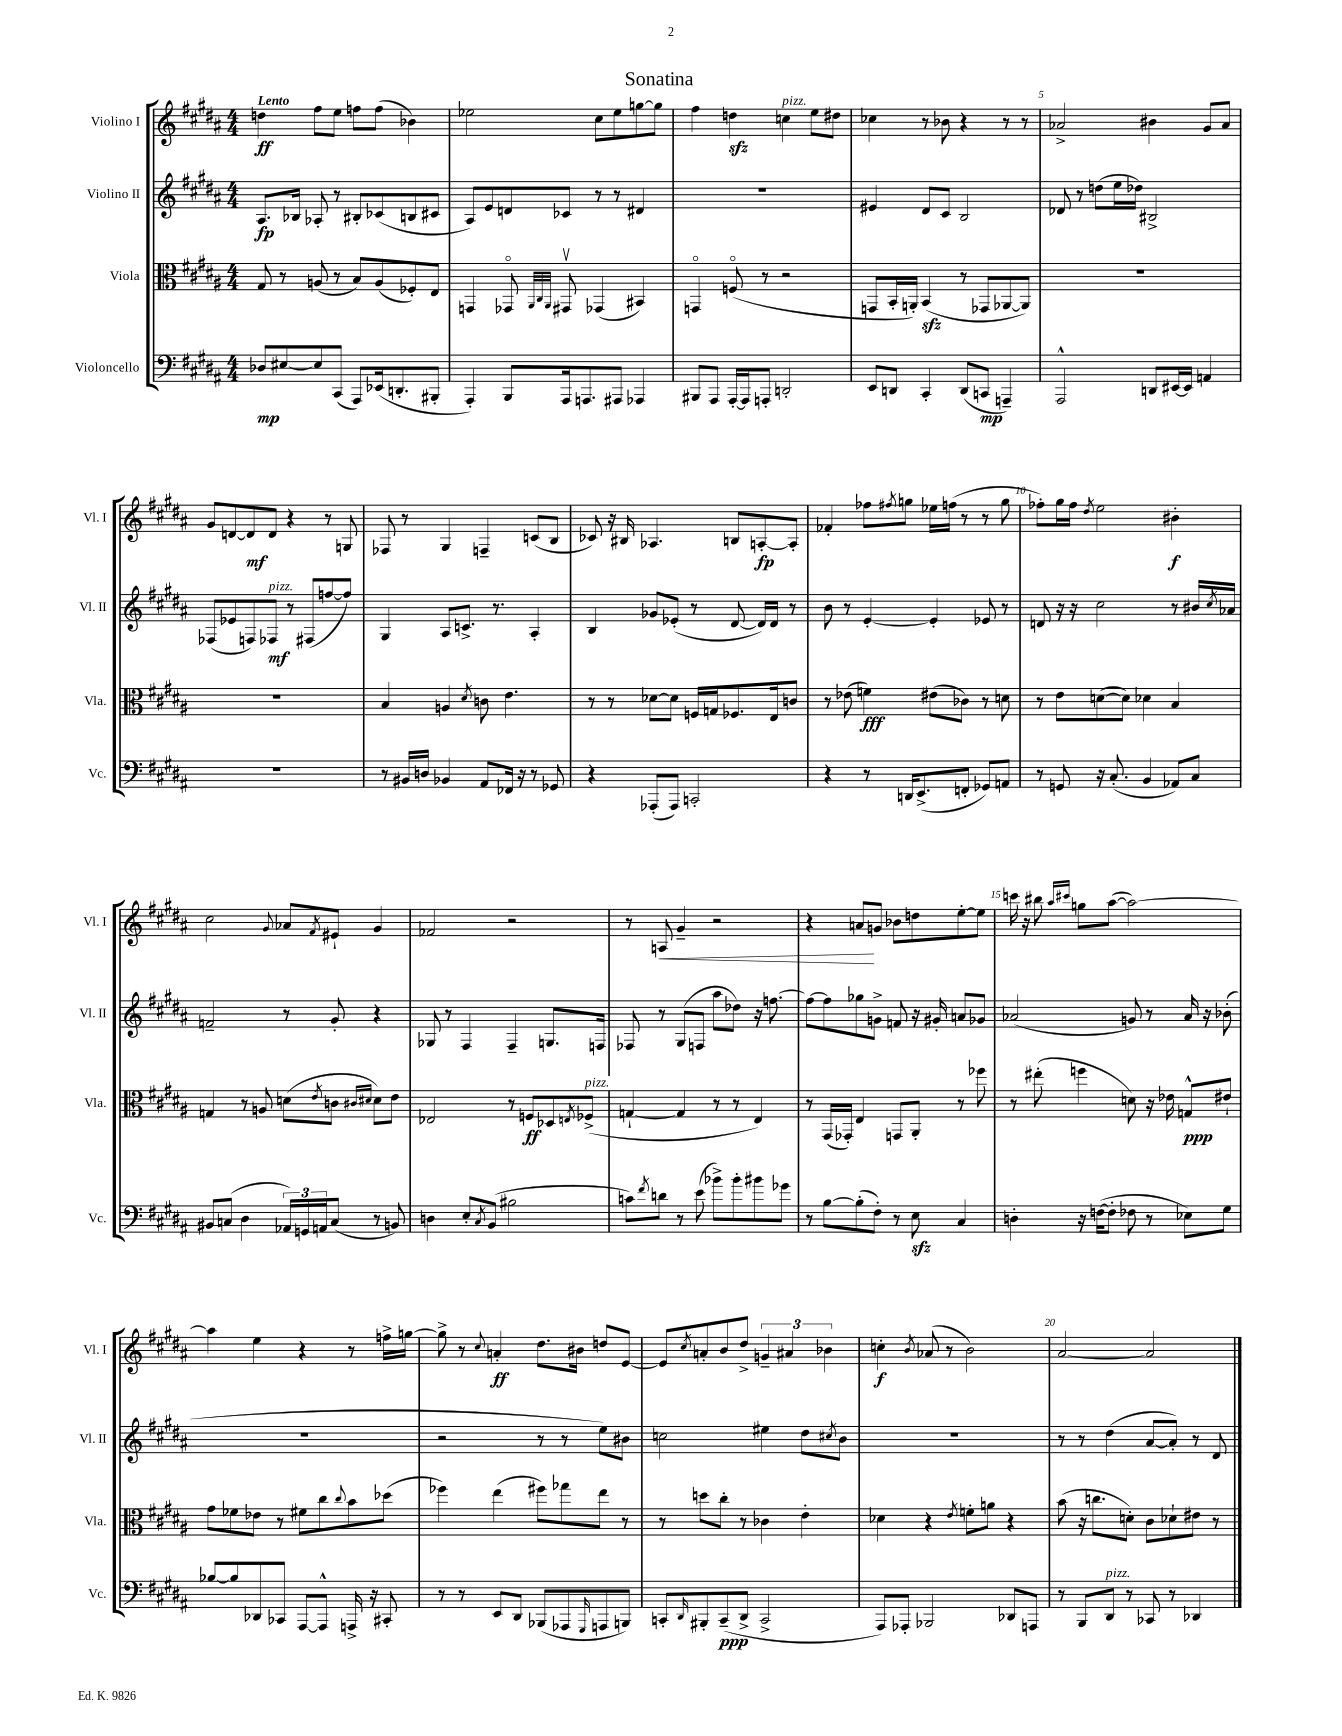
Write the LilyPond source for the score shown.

\header { title = "Sonatina" }
<<
\new StaffGroup <<
\new Staff = "s0" \with { instrumentName = "Violino I" shortInstrumentName = "Vl. I" } {
    \clef treble \key b \major \numericTimeSignature \time 4/4 \tempo "Lento"
    d''4\ff fis''8 e''8 f''8 f''8( bes'4) |
    ees''2 cis''8 ees''8 g''8~ g''8 |
    fis''4 d''4\sfz c''4^\markup { \italic "pizz." } e''8 dis''8 |
    ces''4 r8 bes'8 r4 r8 r8 |
    aes'2-> bis'4 gis'8 aes'8 |
    gis'8 d'8~ d'8\mf d'8 r4 r8 g8 |
    fes8 r8 gis4 f4-- c'8( b8 |
    ces'8) r16 bis16 aes4. b8 a8~-.\fp a8-. |
    fes'4-. fes''8 \acciaccatura { fis''8 } g''8 ees''16 f''16( r8 r8 g''8 |
    fes''8-.) gis''16 fes''16 \acciaccatura { dis''8 } e''2 bis'4-.\f |
    cis''2 \appoggiatura { gis'8 } aes'8 \acciaccatura { fis'8 } eis'8-! gis'4 |
    fes'2 r2 |
    r8 a8\< gis'4-- r2 |
    r4 a'8\! g'8 bes'8 d''8 e''8~-. e''8 |
    c'''16 r16 bis''8 \grace { ais''16 cis'''16 } g''8 ais''8~( ais''2~) |
    ais''4 e''4 r4 r8 f''16-> g''16~ |
    g''8-> r8 \appoggiatura { cis''8 } a'4-.\ff dis''8. bis'16 d''8 e'8~ |
    e'8 \acciaccatura { cis''8 } a'8-. b'8 dis''8-> \tuplet 3/2 { g'4-- ais'4 bes'4 } |
    c''4-.\f \acciaccatura { b'8 } aes'8( r8 b'2) |
    ais'2~ ais'2 \bar "|." |
}
\new Staff = "s1" \with { instrumentName = "Violino II" shortInstrumentName = "Vl. II" } {
    \clef treble \key b \major \numericTimeSignature \time 4/4
    ais8.\fp bes16 aes8-. r8 bis8-. ces'8( b8 cis'8 |
    ais8) e'8 d'8 ces'8 r8 r8 dis'4 |
    R1 |
    eis'4 dis'8 cis'8 b2 |
    des'8 r8 d''8( e''16 des''16) bis2-> |
    fes8( ees'8 f8) fes8\mf^\markup { \italic "pizz." } r8 fis8( f''8~ f''8) |
    gis4 ais8 c'8.-> r8. ais4-. |
    b4 ges'8 ees'8-.( r8 dis'8~ dis'16) dis'16 r8 |
    b'8 r8 e'4~-. e'4-. ees'8 r8 |
    d'8 r16 r16 cis''2 r8 bis'16 \acciaccatura { cis''8 } aes'16 |
    f'2-- r8 gis'8-. r4 |
    ges8 r8 fis4 fis4-- g8. f16 |
    fes8 r8 gis8( f8 ais''8 des''8) r16 f''8.~ |
    f''8~ f''8 ges''8 g'8-> f'8 r16 gis'16-. a'8 ges'8 |
    aes'2( g'8) r8 aes'16 r16 bes'8-.( |
    R1 |
    r2 r8 r8 e''8) bis'8 |
    c''2 eis''4 dis''8 \acciaccatura { cis''8 } b'8 |
    R1 |
    r8 r8 dis''4( ais'8~ ais'8-.) r8 dis'8 \bar "|." |
}
\new Staff = "s2" \with { instrumentName = "Viola" shortInstrumentName = "Vla." } {
    \clef alto \key b \major \numericTimeSignature \time 4/4
    gis8 r8 a8( r8 b8) a8( fes8-.) e8 |
    g,4 ges,8\flageolet \grace { ais,32 cis32 ais,32 } gis,8\upbow ges,4( bis,4) |
    g,4\flageolet f8\flageolet( r8 r2 |
    g,8 b,16-. a,16-.) b,4\sfz( r8 ges,8 aes,8~ aes,8) |
    R1 |
    R1 |
    b4 a4 \acciaccatura { dis'8 } c'8 e'4. |
    r8 r8 des'8~ des'8 f16 g16 fes8. e16 c'8 |
    r8 ees'8( f'4\fff) eis'8( ces'8) r8 d'8 |
    r8 e'8 d'8~( d'8) des'4 b4 |
    g4 r8 a8 d'8( \acciaccatura { e'8 } c'8 \grace { cis'16 dis'16 } dis'8) e'8 |
    ees2 r8 f8\ff des8 \acciaccatura { e8 } fes8->^\markup { \italic "pizz." }( |
    g4~-! g4 r8 r8 e4) |
    r8 gis,16( ges,16-.) e4 g,8 ais,8-. r8 fes''8 |
    r8 eis''8-.( f''4 d'8) r16 ees'16 g8-^\ppp eis'8-! |
    gis'8 fes'8 ees'8 r8 fis'8 cis''8 \appoggiatura { cis''8 } b'8 des''8( |
    fes''4) e''4( fis''8) ges''8 e''8 r8 |
    r8 d''8 cis''8-. r8 ces'4 e'4-. |
    des'4 r4 \acciaccatura { e'8 } f'8-. a'8 r4 |
    b'8( r16 c''8. d'8-.) cis'8 des'8-! eis'8 r8 \bar "|." |
}
\new Staff = "s3" \with { instrumentName = "Violoncello" shortInstrumentName = "Vc." } {
    \clef bass \key b \major \numericTimeSignature \time 4/4
    des8\mp eis8~ eis8 cis,8( ais,,8) ees,16( d,8.-. bis,,8-. |
    ais,,4-.) b,,8 ais,,16 a,,8. ais,,8 aes,,4 |
    bis,,8 ais,,8 ais,,16~-. ais,,16 a,,8-. d,2-. |
    e,8 d,8 cis,4-. d,8( c,8\mp a,,4--) |
    ais,,2-^ d,8 eis,16~ eis,16 a,4 |
    R1 |
    r8 bis,16 d16 bes,4 ais,8 fes,16 r16 r8 ges,8 |
    r4 aes,,8-.( aes,,8) c,2-. |
    r4 r8 d,16 e,8.->( f,8-. ges,8) a,8 |
    r8 g,8 r16 cis8.-.( b,4 aes,8) cis8 |
    bis,8 c8( dis4 \tuplet 3/2 { aes,16) g,16 a,16 } c8( r8 b,8) |
    d4 e8-. \acciaccatura { cis8 } b,8( bis2 |
    c'8) \acciaccatura { fis'8 } d'8 r8 e'8( bes'8->) bes'8-. bis'8 ges'8 |
    r8 b8~ b8-.( fis8-.) r8 e8\sfz cis4 |
    d4-. r16 f16~( f8-. fes8 r8 ees8) gis8 |
    bes8~ bes8 des,8 ces,8 ais,,8~ ais,,8-^ a,,16-> r16 cis,8-. |
    r8 r8 e,8 dis,8 bes,,8( aes,,8 \grace { gis,,16 } a,,8 b,,8) |
    c,8-. \grace { dis,16 } bis,,8-. c,8--\ppp( dis,8-> c,2-> |
    ais,,8) aes,,8-. bes,,2 des,8 a,,8 |
    r8 b,,8 dis,8^\markup { \italic "pizz." } r8 ces,8 r8 des,4 \bar "|." |
}
>>
>>
\layout { \context { \Score \override BarNumber.break-visibility = ##(#f #t #t) barNumberVisibility = #(every-nth-bar-number-visible 5) } }
